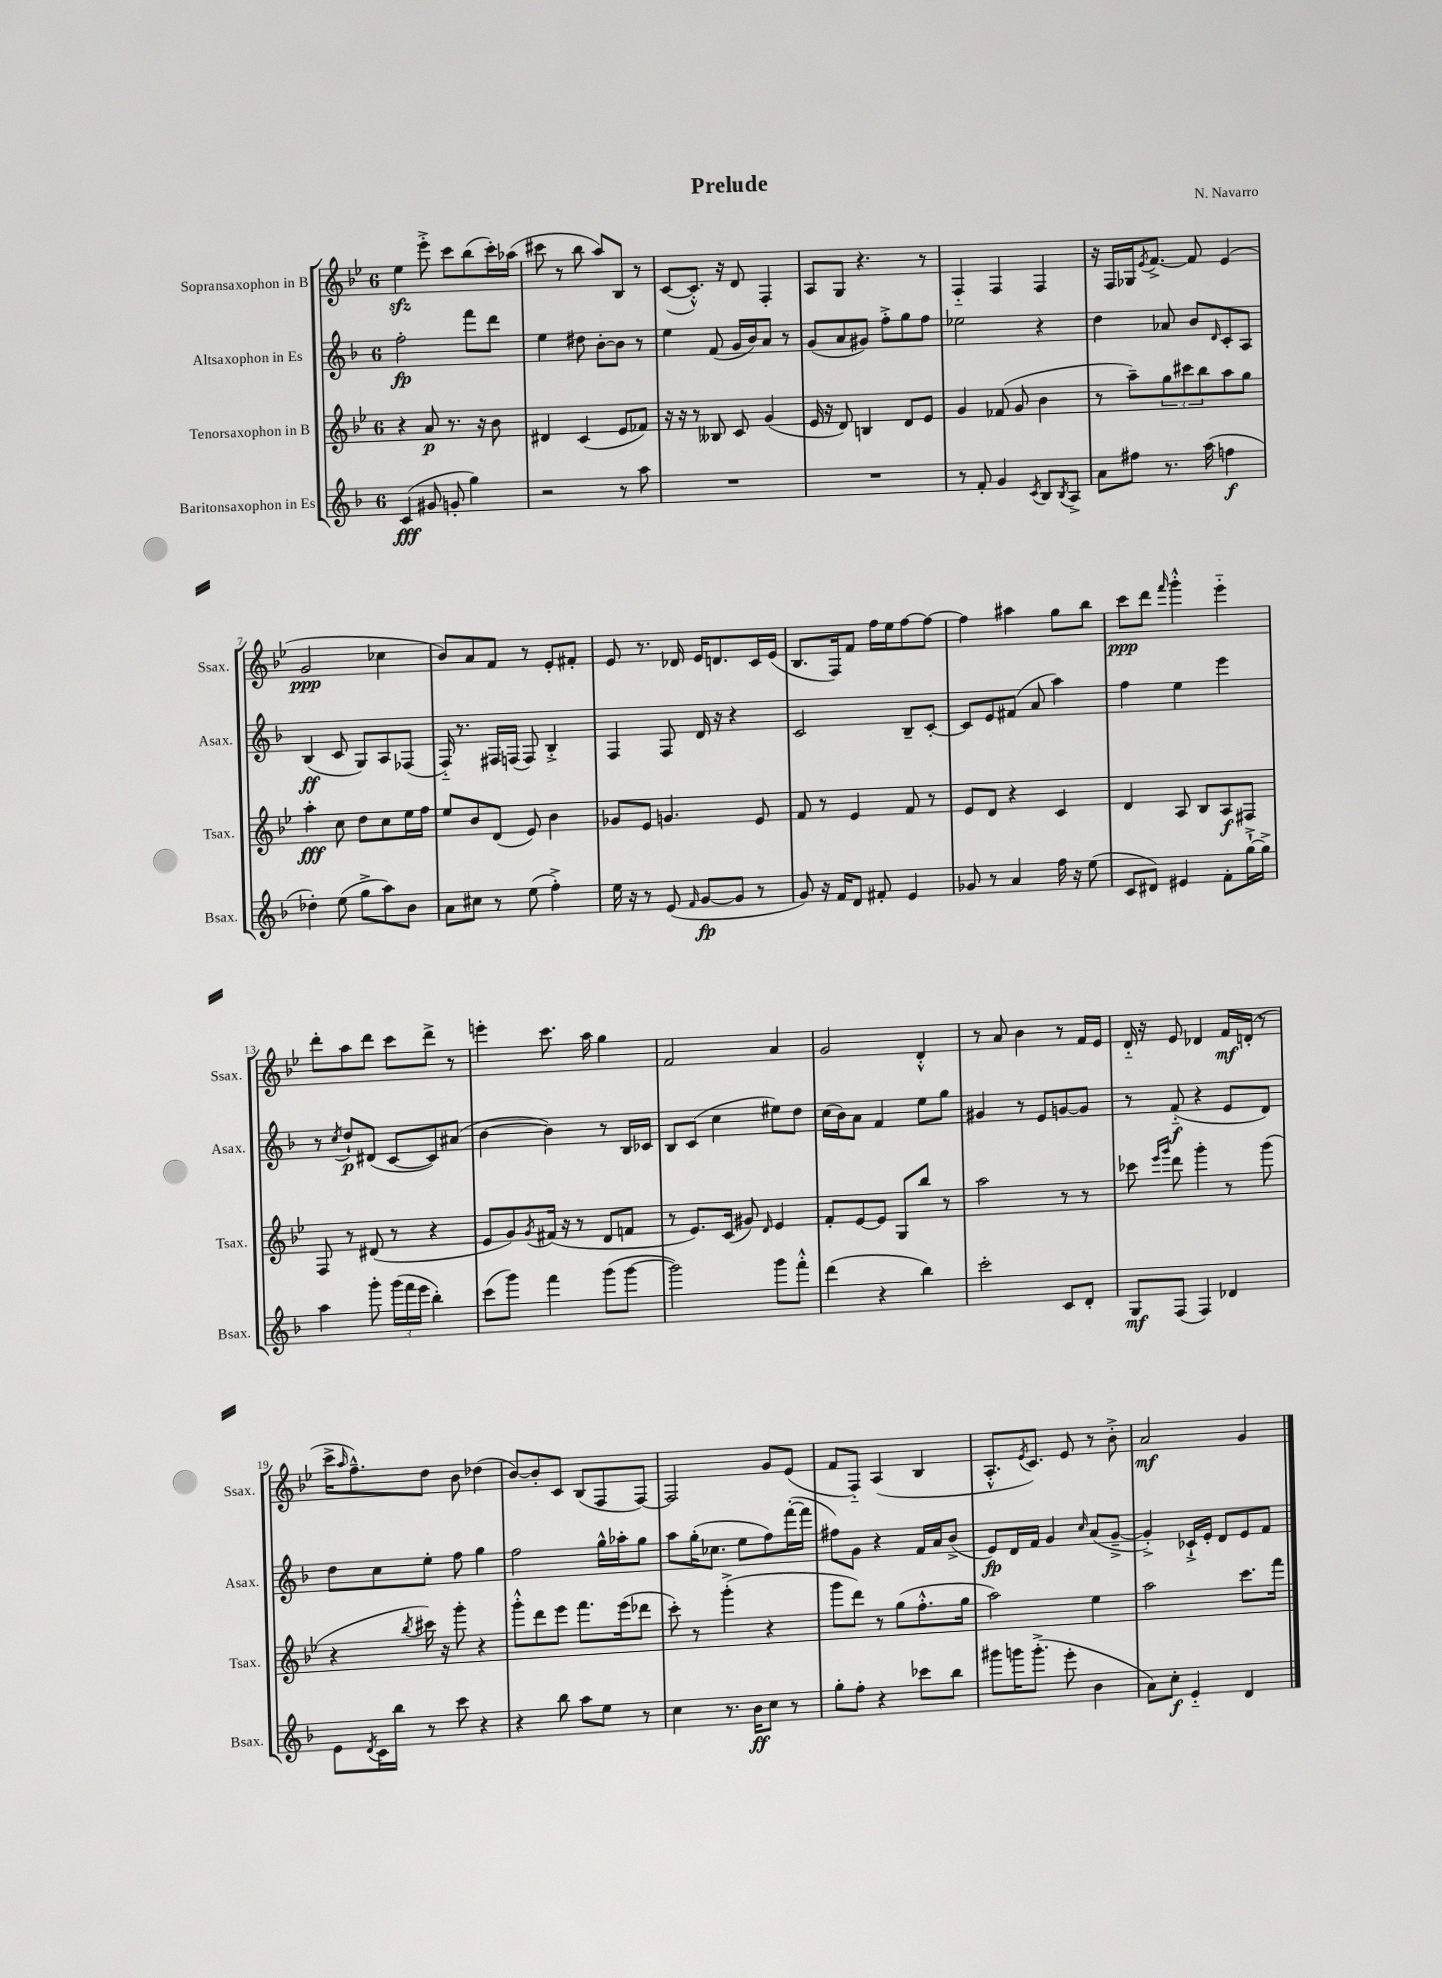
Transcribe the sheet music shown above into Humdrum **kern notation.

**kern	**kern	**kern	**kern
*staff4	*staff3	*staff2	*staff1
*clefG2	*clefG2	*clefG2	*clefG2
*k[b-]	*k[b-e-]	*k[b-]	*k[b-e-]
*M6/8	*M6/8	*M6/8	*M6/8
(4c/	4r	2ff'\	4ee-\
8g#/	8a/	.	8eee-'^\
8g'/	8.r	.	8ccc\L
4gg\)	.	8fff\L	(8bb-\
.	16r	.	.
.	8b-\	8ddd\J	16ccc'\L)
.	.	.	(16aa-\JJ
=	=	=	=
2r	4d#/	4ee\	8ccc#\
.	.	.	8r
.	(4c/	8dd#\	8bb-\
.	.	[8b-'\L	8aa/L)
8r	8e-/L	8b-\]J	8B-/J
8aa\	8f-/J)	8r	8r
=	=	=	=
2.r	16r	4ee\	([8c/L
.	16r	.	.
.	8r	.	8.c'^^/]J)
.	8B--/	(8f/	.
.	.	.	16r
.	8c/	16g/LL	8d/
.	.	16b-/J)	.
.	(4g/	8a/J	4F'/
.	.	8r	.
=	=	=	=
2.r	16e-/	(8g/L	8A/L
.	16r	.	.
.	8d/)	8a/	8G/J
.	4B/	8g#/J)	4.r
.	.	8ff'^\L	.
.	8d/L	8gg\	.
.	8e-/J	8ff\J	8r
=	=	=	=
8r	4g/	2ee-\	4F'~/
8f'/	.	.	.
4g/	(8f-/	.	4F/
.	8g/	.	.
8qc/	.	.	.
8B-/L	4b-\	4r	4F/
8qB-/	.	.	.
8A^/J	.	.	.
=	=	=	=
8a\L	8r	4dd\	16r
.	.	.	16F/LL
8ff#\J	8aa~\L)	.	16G-/J
.	.	.	8qe-/
.	.	.	[8.f^/J
8.r	12gg\	8a-/	.
.	12ccc#\	.	.
.	.	8b-/L	8f/]
.	12bb-\	.	.
(16aa\	.	.	.
.	.	16qqd/	.
4ff\	8aa\	8c'/	(4e-/
.	8gg\J	8A/J	.
=	=	=	=
4dd-'\)	4aa'\	(4B-/	2g/
(8ee\	8cc\	8c/	.
8gg^\L	8dd\L	8G/L)	.
8aa\)	8cc\	8A/	4cc-\
8b-\J	16ee-\L	(8F-/J	.
.	16ff\JJ	.	.
=	=	=	=
8a\L	8ee-/L	16F'~/)	8b-/L)
.	.	8.r	.
8cc#\J	8b-/	.	8a/
8r	(8d/J	16F#/LL	8f/J
.	.	(16F/JJ	.
(8ee\	8e-/)	8F/)	8r
4ff'^\)	4b-\	4B-'^/	8e-'/L
.	.	.	8f#'/J
=	=	=	=
16ee\	8g-/L	4F/	8e-/
16r	.	.	.
8r	8e-/J	.	8.r
(8e/	4.g/	8F/	.
.	.	.	16d-/
16qqf/	.	.	.
[8g/L	.	16d/	16e-/LK
.	.	16r	8.d/
8g/]J	.	4r	.
8r	8e-/	.	16c/L
.	.	.	(16e-/JJ
=	=	=	=
8g/)	8f/	2c/	8.B-/L
16r	8r	.	.
16f/LK	.	.	16F/k)
8d/J	4e-/	.	8f/J
8f#'/	.	.	16ff\LL
.	.	.	16ee-\J
4e/	8f/	8B-~/L	[8ff\
.	8r	[8c'/J	8ff\_J
=	=	=	=
8g-/	8e-/L	8c/]L	4ff\]
8r	8d/J	8e/	.
4a/	4r	(8f#/J	4aa#\
.	.	8a/	.
16ff\	4c/	4aa\)	8gg\L
16r	.	.	.
(8ee\	.	.	8bb-\J
=	=	=	=
8c/L	4d/	4ff\	8ccc\L
8d#/J)	.	.	8ddd\J
.	.	.	16qqfff/
4e#/	8A/	4ee\	4ggg'^^\
.	8B-/L	.	.
8f'\L	8A/	4eee\	4eee-'~\
[16gg`^\L	8F#/J	.	.
16gg^\]JJ	.	.	.
=	=	=	=
4aa\	8F/	8r	8ddd'\L
.	.	8qcc/	.
.	8r	8dd`/L	8aa\
8ggg'\	(8d#/	(8d#/J	8ddd\J
(24ggg\LL	8r	[8c/L	8ccc\L
24fff\	.	.	.
24eee\JJ	.	.	.
4bb-'\)	4r	8c/])	8ddd^\J
.	.	(8a#/J	8r
=	=	=	=
(8ccc\L	8e-/L	[4b-\	4eee'\
8ggg\J)	8g/)	.	.
.	8qg/	.	.
4fff\	(16f#/Jk	4b-\])	8.ccc\
.	16r	.	.
.	8r	.	.
.	.	.	16aa\
(8ggg\L	8d/L	8r	4gg\
[8ggg\J	8f/J	16B-/LL	.
.	.	16c-/JJ	.
=	=	=	=
2ggg\])	8r	8B-/L	2f/
.	8.e-/L)	(8c/J	.
.	.	4cc\	.
.	(16c/Jk	.	.
.	8g#/)	.	.
.	16qqd/	.	.
8ggg\L	4e-/	8ee#\L)	4a/
8fff'^^\J	.	8dd\J	.
=	=	=	=
(4ddd\	8f'/L	(16cc\LL	2g/
.	.	16b-\J)	.
.	[8e-/	8a\J	.
4r	8e-/]J	4f/	.
.	8G/L	.	.
4bb-\)	8bb-/J	8ee\L	4d'^^/
.	8r	8gg\J	.
=	=	=	=
2ccc'\	2aa\	4g#/	8r
.	.	.	8a/
.	.	8r	4b-\
.	.	8e/L	.
8c/L	8r	[8g/	8r
8d'/J	8r	8g/]J	16f/LL
.	.	.	16e-/JJ
=	=	=	=
8G/L	8ccc-\	8r	16d'~/
.	.	.	16r
.	16qqeee-/LL	.	.
.	16qqggg/JJ	.	.
(8F/J	8ddd\	(8f'~/	8e-/
4F/)	4ggg'\	4r	4d-/
4d-/	8r	8e/L	16f/LL
.	.	.	(16d'/JJ
.	(8ggg\	8d/J)	8r
=	=	=	=
8e\L	4r	8dd\L	16ccc^\LK
.	.	.	16qqaa/
.	.	.	8.ff~^^\)
8qd/	.	.	.
16c\L	.	8cc\	.
16bb-\JJ	.	.	.
.	8qbb-/	.	.
8r	16ccc#\)	8ee'\J	8dd\J
.	16r	.	.
8ccc\	8ggg'\	8ff\	8b-\
4r	4r	4gg\	(4dd-\
=	=	=	=
4r	8ggg'^^\L	2ff\	[8b-/L)
.	8ddd\	.	8b-'/]
8bb-\	8eee-\J	.	8c/J
8aa\L	8.fff\L	.	(8B-/L
8ee\J	.	16gg^^\LL	8F/
.	(16eee-\k	16aa-'\J	.
8r	8ddd-\J	8gg\J	[8F/J)
=	=	=	=
4cc\	8ccc'\)	8aa\L	2F/]
.	8r	(16gg'\K	.
.	.	8.cc-\J	.
8.r	(4ggg'^\	.	.
.	.	8ee\L	.
16b-\LK	.	.	.
8cc\J	4r	8ff\)	8g/L
8r	.	([16fff'\L	(8e-/J
.	.	16fff\]JJ	.
=	=	=	=
8gg'\L	8ggg\L	8ff#\L)	8f/L
8ff'\J	8ddd\J)	8g\J	8F'~/J)
4r	8r	4r	(4A/
.	(8gg\L	.	.
8ccc-\L	8.ff'^^\	16f/LL	4B-/
.	.	16a/J	.
8bb-\J	.	(8b-^/J	.
.	16gg\Jk	.	.
=	=	=	=
8ggg#\L	2aa\)	8e/L)	8.A'^^/L
16ggg\K	.	16d/L	.
.	.	.	8qe-/
(8.ggg'^\J	.	16f/JJ	8.c/J)
.	.	4g/	.
8eee'\	.	.	8e-/
.	.	16qqcc/	.
4b-\	4ee-\	(8a/L	8r
.	.	[8g~^/J	8b-'^\
=	=	=	=
8a\L)	2aa\	4g'^/])	2a/
8cc'\J	.	.	.
4e'~/	.	16c-`^/LL	.
.	.	16e'/JJ	.
.	.	8d/L	.
4d/	8.ccc\L	8e/	4g/
.	.	8f/J	.
.	16fff\Jk	.	.
==	==	==	==
*-	*-	*-	*-
